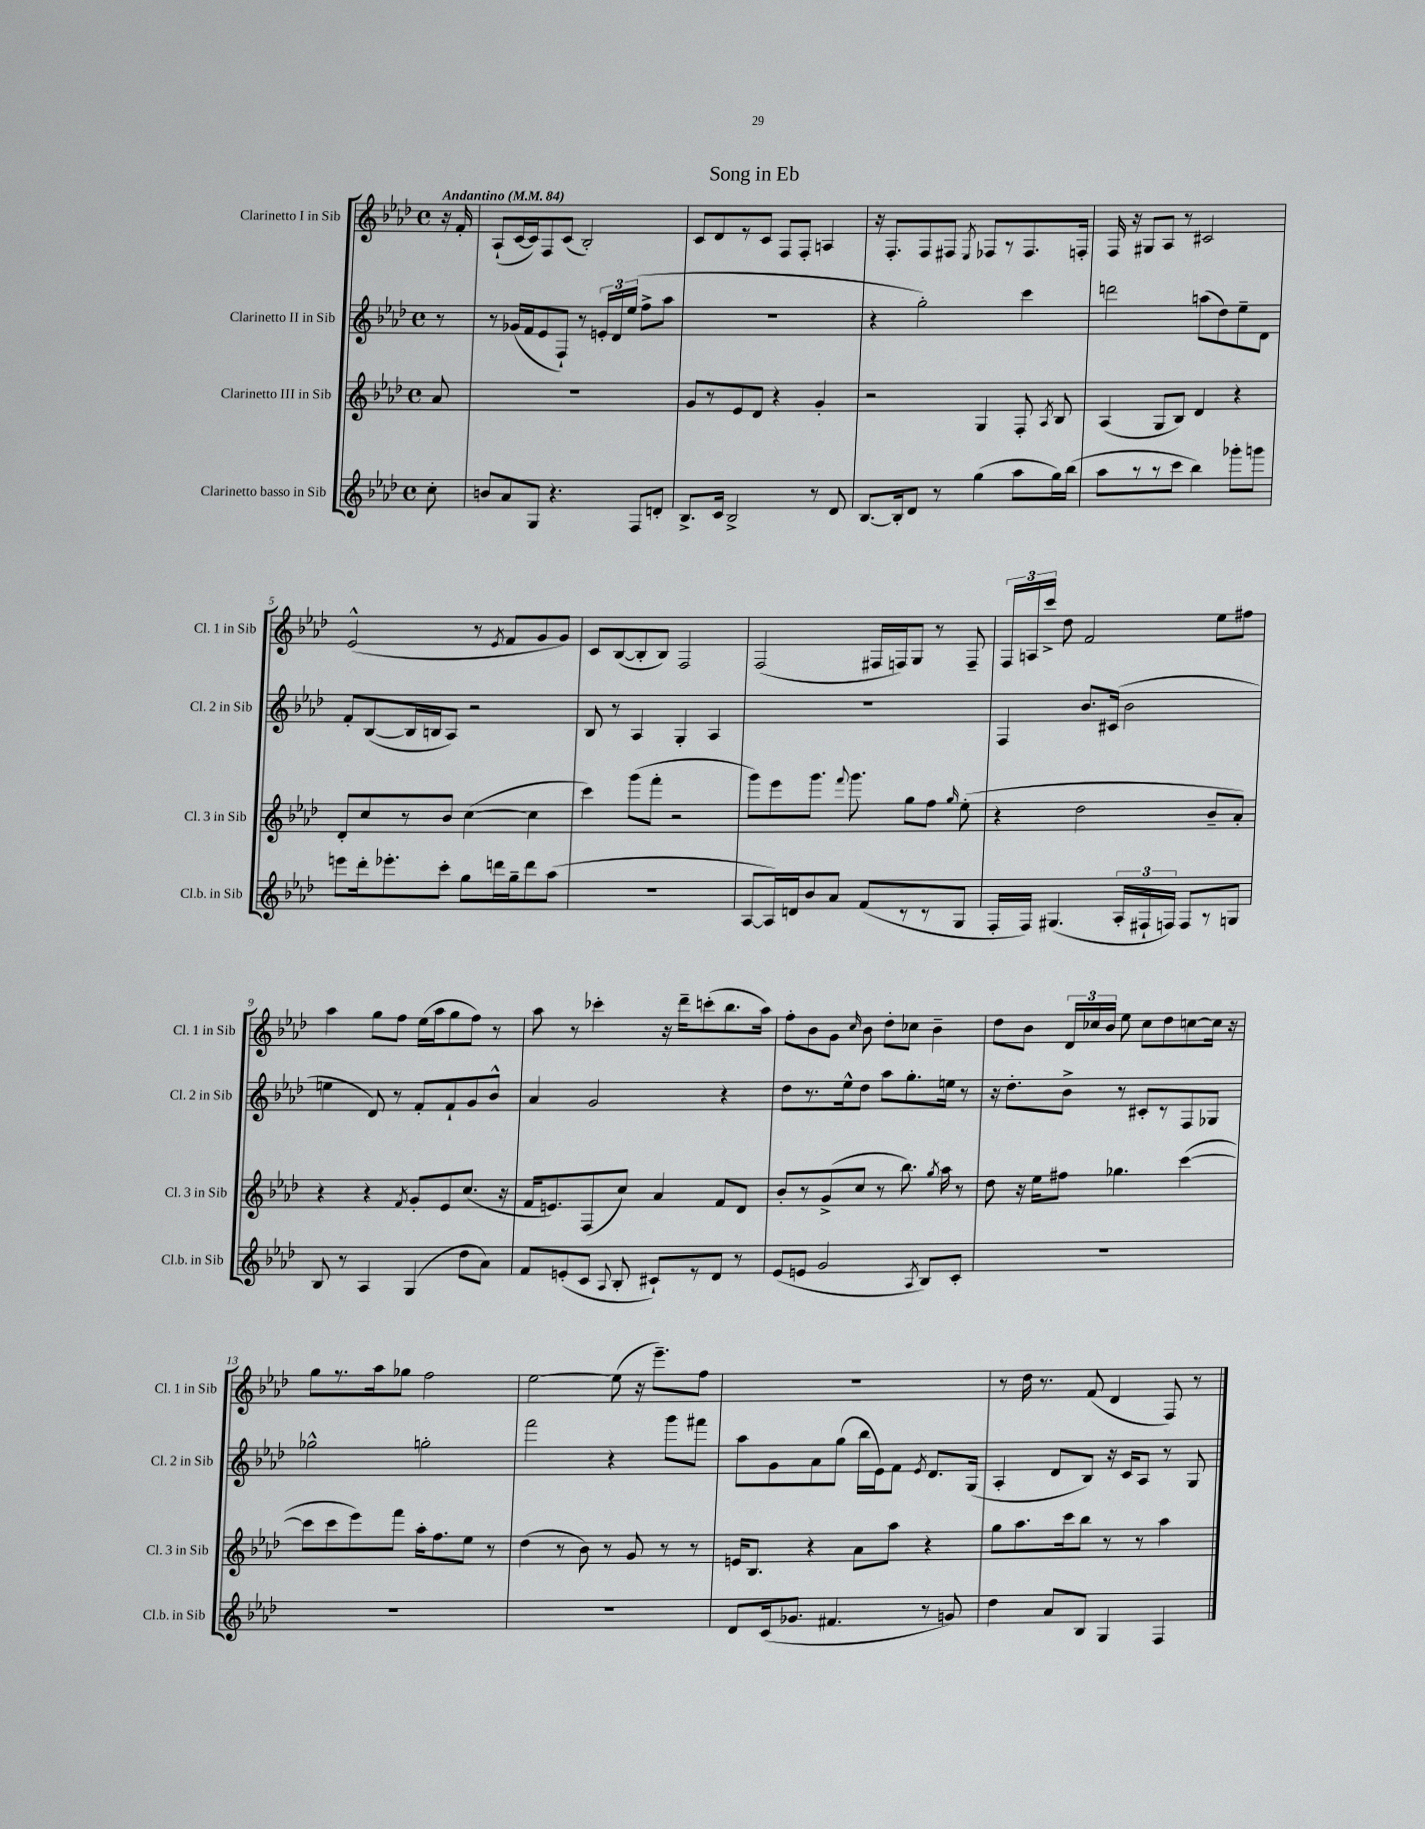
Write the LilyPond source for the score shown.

\header { title = "Song in Eb" }
<<
\new StaffGroup <<
\new Staff = "s0" \with { instrumentName = "Clarinetto I in Sib" shortInstrumentName = "Cl. 1 in Sib" } {
    \clef treble \key aes \major \defaultTimeSignature \time 4/4 \partial 8 \tempo "Andantino" 4 = 84
    \autoBeamOff r16 f'16-. |
    aes8[-!( c'16~ c'16) f8 c'8]( bes2-.) |
    c'8[ des'8 r8 c'8] f8[ f8]-. a4 |
    r16 f8.[-. f8 fis8] \acciaccatura { ees8 } fes8[ r8 fes8. f16]-. |
    f16 r16 gis8[ aes8] r8 cis'2 |
    ees'2-^( r8 \acciaccatura { ees'8 } f'8[ g'8 g'8]) |
    c'8[ bes8~( bes8-. bes8]) f2 |
    f2( fis16[ f16) g8] r8 f8-- |
    \tuplet 3/2 { f16[ a16 c'''16]-> } des''8 f'2 ees''8[ fis''8] |
    aes''4 g''8[ f''8] ees''16[( aes''16 g''8 f''8]) r8 |
    aes''8 r8 ces'''4-. r16 des'''16[-- c'''8-.( bes''8. aes''16]) |
    f''8[-. bes'8 g'8] \grace { c''16 } bes'8 des''8[-. ces''8] bes'4-- |
    des''8[ bes'8] \tuplet 3/2 { des'16[ ces''16 bes'16] } ees''8 ces''8[ des''8 c''8~ c''16] r16 |
    g''8[ r8. aes''16 ges''8] f''2 |
    ees''2~ ees''8( r16 ees'''8.[--) f''8] |
    R1 |
    r8 des''16 r8. f'8( des'4 f8) r8 \bar "|." |
}
\new Staff = "s1" \with { instrumentName = "Clarinetto II in Sib" shortInstrumentName = "Cl. 2 in Sib" } {
    \clef treble \key aes \major \defaultTimeSignature \time 4/4 \partial 8
    \autoBeamOff r8 |
    r8 ges'16[( f'16 ees'8 f8]-!) r8 \tuplet 3/2 { e'16[-. des'16 ees''16]( } f''8[-> aes''8] |
    R1 |
    r4 g''2-.) c'''4 |
    d'''2 a''8[( des''8) ees''8-- des'8] |
    f'8[-. bes8~( bes16 b16 aes8]) r2 |
    bes8 r8 aes4 g4-. aes4 |
    R1 |
    f4 bes'8.[ cis'16]( bes'2 |
    e''4 des'8) r8 f'8[-. f'8-! g'8 bes'8]-^ |
    aes'4 g'2 r4 |
    des''8[ r8. ees''16-^ des''8] aes''8[ g''8.-. e''16] r8 |
    r16 des''8.[-. bes'8]-> r8 cis'8[-. r8 f8 ges8] |
    ges''2-^ g''2-. |
    f'''2 r4 g'''8[ fis'''8] |
    aes''8[ g'8 aes'8 g''8]( bes''16[ ees'16) f'8] \acciaccatura { ees'8 } des'8.[ g16]( |
    aes4-. des'8[ bes8]) r16 c'16[ aes8] r8 g8 \bar "|." |
}
\new Staff = "s2" \with { instrumentName = "Clarinetto III in Sib" shortInstrumentName = "Cl. 3 in Sib" } {
    \clef treble \key aes \major \defaultTimeSignature \time 4/4 \partial 8
    \autoBeamOff aes'8 |
    R1 |
    g'8[ r8 ees'8 des'8] r4 g'4-. |
    r2 g4 f8-. \acciaccatura { aes8 } bes8 |
    aes4( g8[ bes8]) des'4 r4 |
    des'8[-. c''8 r8 bes'8] c''4~( c''4 |
    c'''4) g'''8[( f'''8]-. r2 |
    g'''8[) ees'''8 g'''8.] \appoggiatura { f'''8 } g'''8. g''8[ f''8] \grace { g''16 } ees''8-.( |
    r4 des''2 bes'8[-- aes'8]-.) |
    r4 r4 \acciaccatura { f'8 } g'8[-. ees'8 c''8.]( r16 |
    f'16[ e'8.) f8( c''8]) aes'4 f'8[ des'8] |
    bes'8[-. r8 g'8->( c''8] r8 bes''8.) \acciaccatura { g''8 } aes''16 r8 |
    des''8 r16 ees''16[ fis''8] ges''4. c'''4~( |
    c'''8[ c'''8 ees'''8) f'''8] aes''16[-. f''8. ees''8] r8 |
    des''4( r8 bes'8) r8 g'8 r8 r8 |
    e'16[ bes8.] r4 aes'8[ aes''8] r4 |
    g''8[ aes''8. c'''16 bes''8] r8 r8 aes''4 \bar "|." |
}
\new Staff = "s3" \with { instrumentName = "Clarinetto basso in Sib" shortInstrumentName = "Cl.b. in Sib" } {
    \clef treble \key aes \major \defaultTimeSignature \time 4/4 \partial 8
    \autoBeamOff c''8-. |
    b'8[ aes'8 g8] r4. f8[ d'8]-. |
    bes8.[-> c'16] bes2-> r8 des'8 |
    bes8.[~ bes16-. des'8] r8 g''4( aes''8[ g''16) bes''16]( |
    aes''8[ r8 r8 c'''8] bes''4) ges'''8[-. g'''8] |
    e'''8[ des'''16-. ees'''8.-. c'''8]-. g''8[ d'''16 g''16-- d'''8 aes''8]( |
    R1 |
    aes8[~ aes16) d'16 bes'8 aes'8] f'8[( r8 r8 g8] |
    f16[-. f16]) gis4.( \tuplet 3/2 { aes16[-. fis16-! f16]) } f8[ r8 g8] |
    bes8 r8 aes4 g4( des''8[ aes'8]) |
    f'8[ e'8-.( c'8] \appoggiatura { aes8 } bes8-. cis'8[-!) r8 des'8] r8 |
    ees'8[( e'8] g'2 \acciaccatura { aes8 } bes8[) c'8]-. |
    R1 |
    R1 |
    R1 |
    des'8[ c'16( ges'8.] fis'4. r8 g'8) |
    des''4 aes'8[ bes8] g4 f4 \bar "|." |
}
>>
>>
